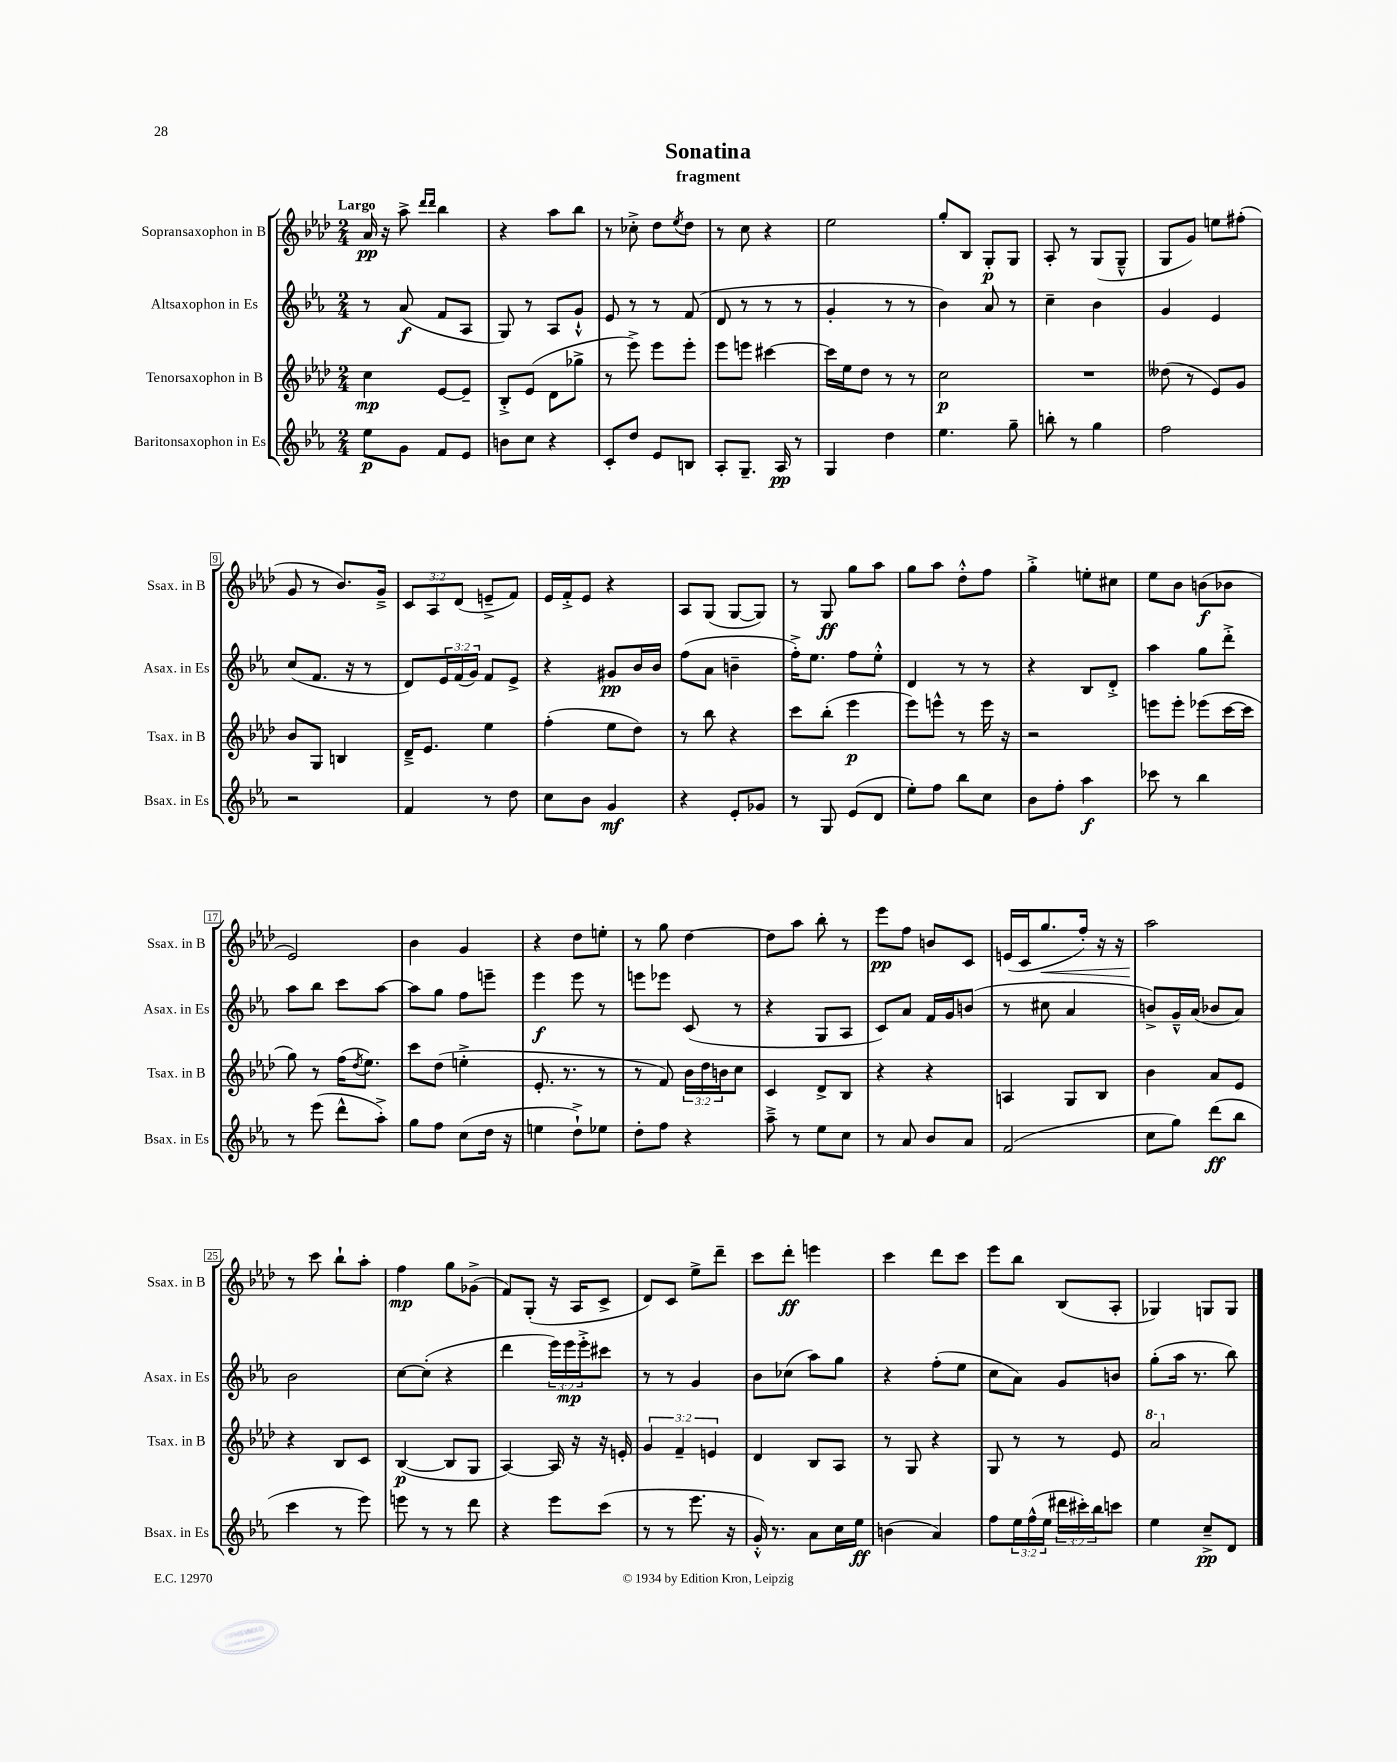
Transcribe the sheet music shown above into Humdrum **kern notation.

**kern	**dynam	**kern	**dynam	**kern	**dynam	**kern	**dynam
*part4	*part4	*part3	*part3	*part2	*part2	*part1	*part1
*staff4	*staff4	*staff3	*staff3	*staff2	*staff2	*staff1	*staff1
*I"Baritonsaxophon in Es	*	*I"Tenorsaxophon in B	*	*I"Altsaxophon in Es	*	*I"Sopransaxophon in B	*
*I'Bsax. in Es	*	*I'Tsax. in B	*	*I'Asax. in Es	*	*I'Ssax. in B	*
*clefG2	*	*clefG2	*	*clefG2	*	*clefG2	*
*k[b-e-a-]	*	*k[b-e-a-d-]	*	*k[b-e-a-]	*	*k[b-e-a-d-]	*
*M2/4	*	*M2/4	*	*M2/4	*	*M2/4	*
=1	=1	=1	=1	=1	=1	=1	=1
!	!	!	!	!	!	!LO:TX:a:B:t=Largo	!
8ee-\L	p	4cc\	mp	8r	.	16a-/	pp
.	.	.	.	.	.	16r	.
8g\J	.	.	.	(8a-/	f	8aa-^\	.
.	.	.	.	.	.	16qqddd-/LL	.
.	.	.	.	.	.	16qqddd-/JJ	.
8f/L	.	[8e-/L	.	8f/L	.	4bb-\	.
8e-/J	.	8e-~/J]	.	8A-/J	.	.	.
=2	=2	=2	=2	=2	=2	=2	=2
8bn\L	.	8B-'^/L	.	8G/)	.	4r	.
8cc\J	.	(8e-/J	.	8r	.	.	.
4r	.	8d-\L	.	8A-/L	.	8aa-\L	.
.	.	8gg-X^\J	.	8g`^^/J	.	8bb-\J	.
=3	=3	=3	=3	=3	=3	=3	=3
8c'/L	.	8r	.	8e-/	.	8r	.
8dd/J	.	8eee-^\)	.	8r	.	8cc-X'^\	.
8e-/L	.	8eee-\L	.	8r	.	8dd-\L	.
.	.	.	.	.	.	8qee-/	.
8Bn/J	.	8eee-'\J	.	(8f/	.	8dd-\J	.
=4	=4	=4	=4	=4	=4	=4	=4
8A-'/L	.	8eee-\L	.	8d/	.	8r	.
8.G~/J	.	8eeen\J	.	8r	.	8cc\	.
.	.	[4ccc#X\	.	8r	.	4r	.
16A-/	pp	.	.	.	.	.	.
8r	.	.	.	8r	.	.	.
=5	=5	=5	=5	=5	=5	=5	=5
4G/	.	16ccc#\LL]	.	4g'/	.	2ee-\	.
.	.	16ee-\J	.	.	.	.	.
.	.	8dd-\J	.	.	.	.	.
4dd\	.	8r	.	8r	.	.	.
.	.	8r	.	8r	.	.	.
=6	=6	=6	=6	=6	=6	=6	=6
4.ee-\	.	2cc\	p	4b-\)	.	8gg'/L	.
.	.	.	.	.	.	8B-/J	.
.	.	.	.	8a-/	.	8G'/L	p
8gg~\	.	.	.	8r	.	8G/J	.
=7	=7	=7	=7	=7	=7	=7	=7
8bbn'\	.	2r	.	4cc~\	.	8A-'/	.
8r	.	.	.	.	.	8r	.
4gg\	.	.	.	4b-\	.	(8G/L	.
.	.	.	.	.	.	8G~^^/J	.
=8	=8	=8	=8	=8	=8	=8	=8
2ff\	.	(8dd--X\	.	4g/	.	8G/L	.
.	.	8r	.	.	.	8g/J)	.
.	.	8e-/L)	.	4e-/	.	8een\L	.
.	.	8g/J	.	.	.	(8ff#X'\J	.
!!LO:LB:g=z
=9	=9	=9	=9	=9	=9	=9	=9
2r	.	8b-/L	.	(8cc/L	.	8g/	.
.	.	8G/J	.	8.f/J	.	8r	.
.	.	4Bn/	.	.	.	8.b-/L)	.
.	.	.	.	16r	.	.	.
.	.	.	.	8r	.	.	.
.	.	.	.	.	.	16g~^/Jk	.
=10	=10	=10	=10	=10	=10	=10	=10
4f/	.	16d-~^/KL	.	8d/L)	.	12c/L	.
.	.	8.e-/J	.	.	.	.	.
.	.	.	.	.	.	12A-/	.
.	.	.	.	24e-/L	.	.	.
.	.	.	.	(24f/	.	(12d-/J	.
.	.	.	.	24g/JJ)	.	.	.
8r	.	4ee-\	.	8f/L	.	8en~^/L	.
8dd\	.	.	.	8e-^/J	.	8f/J)	.
=11	=11	=11	=11	=11	=11	=11	=11
8cc\L	.	(4ff'\	.	4r	.	16e-/LL	.
.	.	.	.	.	.	16f'^/J	.
8b-\J	.	.	.	.	.	8e-/J	.
4g/	mf	8ee-\L	.	8g#X/L	pp	4r	.
.	.	8dd-\J)	.	16b-/L	.	.	.
.	.	.	.	16b-/JJ	.	.	.
=12	=12	=12	=12	=12	=12	=12	=12
4r	.	8r	.	(8ff\L	.	8A-/L	.
.	.	8bb-\	.	8a-\J	.	(8G/J	.
8e-'/L	.	4r	.	4bn~\	.	[8G/L	.
8g-X/J	.	.	.	.	.	8G/J])	.
=13	=13	=13	=13	=13	=13	=13	=13
8r	.	8ccc\L	.	16ff'^\KL)	.	8r	.
.	.	.	.	8.ee-\J	.	.	.
8G/	.	(8bb-'\J	.	.	.	8G/	ff
(8e-/L	.	4eee-\	p	8ff\L	.	8gg\L	.
8d/J	.	.	.	8ee-'^^\J	.	8aa-\J	.
=14	=14	=14	=14	=14	=14	=14	=14
8ee-'\L)	.	8eee-\L)	.	4d/	.	8gg\L	.
8ff\J	.	8eeen^^\J	.	.	.	8aa-\J	.
8bb-\L	.	8r	.	8r	.	8dd-'^^\L	.
8cc\J	.	16eee\	.	8r	.	8ff\J	.
.	.	16r	.	.	.	.	.
=15	=15	=15	=15	=15	=15	=15	=15
8b-\L	.	2r	.	4r	.	4gg'^\	.
8ff'\J	.	.	.	.	.	.	.
4aa-\	f	.	.	8B-/L	.	8een'\L	.
.	.	.	.	8d'^/J	.	8cc#X\J	.
=16	=16	=16	=16	=16	=16	=16	=16
8ccc-X\	.	8eeen\L	.	4aa-\	.	8ee-\L	.
8r	.	8eee'\J	.	.	.	8b-\J	.
4bb-\	.	(8eee-X\L	.	8gg\L	.	(8bn\L	f
.	.	[16ccc\L	.	8ddd'^\J	.	8b-X\J	.
.	.	16ccc\JJ]	.	.	.	.	.
!!LO:LB:g=z
=17	=17	=17	=17	=17	=17	=17	=17
8r	.	8gg\)	.	8aa-\L	.	2e-/)	.
(8eee-\	.	8r	.	8bb-\J	.	.	.
8ddd^^\L	.	(16ff\KL	.	8ccc\L	.	.	.
.	.	8qdd-/	.	.	.	.	.
.	.	8.ee-\J)	.	.	.	.	.
8aa-'^\J)	.	.	.	[8aa-\J	.	.	.
=18	=18	=18	=18	=18	=18	=18	=18
8gg\L	.	8ccc\L	.	8aa-\L]	.	4b-\	.
8ff\J	.	(8dd-\J	.	8gg\J	.	.	.
(8cc\L	.	4een'^\	.	8ff\L	.	4g/	.
16dd\Jk	.	.	.	8eeen~\J	.	.	.
16r	.	.	.	.	.	.	.
=19	=19	=19	=19	=19	=19	=19	=19
4een\	.	8.e-'/	.	4eee-\	f	4r	.
.	.	8.r	.	.	.	.	.
8dd`^\L)	.	.	.	8eee-\	.	8dd-\L	.
8ee-X\J	.	8r	.	8r	.	8een'\J	.
=20	=20	=20	=20	=20	=20	=20	=20
8dd'\L	.	8r	.	8eeen\L	.	8r	.
8ff\J	.	8f/)	.	8eee-X\J	.	8gg\	.
4r	.	24b-\LL	.	(8c/	.	[4dd-\	.
.	.	24dd-\	.	.	.	.	.
.	.	24bn\J	.	.	.	.	.
.	.	8cc\J	.	8r	.	.	.
=21	=21	=21	=21	=21	=21	=21	=21
8aa-~^\	.	4c/	.	4r	.	8dd-\L]	.
8r	.	.	.	.	.	8aa-\J	.
8ee-\L	.	8d-^/L	.	8G/L	.	8bb-'\	.
8cc\J	.	8B-/J	.	8A-/J	.	8r	.
=22	=22	=22	=22	=22	=22	=22	=22
8r	.	4r	.	8c/L)	.	8eee-\L	pp
8a-/	.	.	.	8a-/J	.	8ff\J	.
8b-/L	.	4r	.	16f/LL	.	8bn/L	.
.	.	.	.	16g/J	.	.	.
8a-/J	.	.	.	(8bn/J	.	8c/J	.
=23	=23	=23	=23	=23	=23	=23	=23
(2f/	.	4An/	.	8r	.	(16en/LL	.
.	.	.	.	.	.	16c/J	.
!	!	!	!	!	!	!	!LO:HP:b
.	.	.	.	8cc#X\	.	8.gg/	<
.	.	8G/L	.	4a-/	.	.	.
.	.	.	.	.	.	16ff'/Jk)	.
.	.	8B-/J	.	.	.	16r	.
.	.	.	.	.	.	16r	.
=24	=24	=24	=24	=24	=24	=24	=24
8cc\L	.	4b-\	.	8bn^/L)	.	2aa-\	.
8gg\J)	.	.	.	16g~^^/L	.	.	.
.	.	.	.	(16a-/JJ	.	.	.
(8ddd\L	ff	8a-/L	.	8b-X/L	.	.	.
8bb-\J	.	8e-/J	.	8a-/J)	.	.	.
.	.	.	.	.	.	.	[
!!LO:LB:g=z
=25	=25	=25	=25	=25	=25	=25	=25
4ccc\	.	4r	.	2b-\	.	8r	.
.	.	.	.	.	.	8ccc\	.
8r	.	8B-/L	.	.	.	8bb-`\L	.
8eee-\)	.	8c/J	.	.	.	8aa-'\J	.
=26	=26	=26	=26	=26	=26	=26	=26
8eeen\	.	([4B-/	p	[8cc\L	.	4ff\	mp
8r	.	.	.	(8cc'\J]	.	.	.
8r	.	8B-/L]	.	4r	.	8gg\L	.
8ddd\	.	8G/J	.	.	.	(8g-X^\J	.
=27	=27	=27	=27	=27	=27	=27	=27
4r	.	[4A-/)	.	4ddd\	.	8f/L)	.
.	.	.	.	.	.	(8G'/J	.
8eee-\L	.	16A-/]	.	24eee-\LL)	.	16r	.
.	.	.	.	24eee-\	mp	.	.
.	.	16r	.	.	.	16A-/KL	.
.	.	.	.	24eee-'^\J	.	.	.
(8ccc\J	.	16r	.	8ccc#X\J	.	8c^/J	.
.	.	16en'/	.	.	.	.	.
=28	=28	=28	=28	=28	=28	=28	=28
8r	.	6g/	.	8r	.	8d-/L)	.
8r	.	.	.	8r	.	8c/J	.
.	.	6f~/	.	.	.	.	.
8.eee-\	.	.	.	4g/	.	8ee-^\L	.
.	.	6en/	.	.	.	.	.
.	.	.	.	.	.	8ddd-~\J	.
16r	.	.	.	.	.	.	.
=29	=29	=29	=29	=29	=29	=29	=29
16g'^^/)	.	4d-/	.	8b-\L	.	8ccc\L	.
8.r	.	.	.	.	.	.	.
.	.	.	.	(8cc-X\J	.	8ddd-'\J	ff
8a-\L	.	8B-/L	.	8aa-\L)	.	4eeen\	.
16cc\L	.	8A-/J	.	8gg\J	.	.	.
16ee-\JJ	ff	.	.	.	.	.	.
=30	=30	=30	=30	=30	=30	=30	=30
(4bn\	.	8r	.	4r	.	4ccc\	.
.	.	8G/	.	.	.	.	.
4a-/)	.	4r	.	(8ff'\L	.	8ddd-\L	.
.	.	.	.	8ee-\J	.	8ccc\J	.
=31	=31	=31	=31	=31	=31	=31	=31
8ff\L	.	8G/	.	8cc\L	.	8eee-\L	.
24ee-\L	.	8r	.	8a-\J)	.	8bb-\J	.
(24ff^^\	.	.	.	.	.	.	.
24ee-\JJ	.	.	.	.	.	.	.
24ddd#X\LL	.	8r	.	8g/L	.	(8B-/L	.
24ccc#X'\)	.	.	.	.	.	.	.
24bb-\J	.	.	.	.	.	.	.
8cccn\J	.	8e-/	.	8bn/J	.	8A-'/J	.
=32	=32	=32	=32	=32	=32	=32	=32
*	*	*8va	*	*	*	*	*
4ee-\	.	2aa-/	.	(8gg'\L	.	4G-X/)	.
.	.	.	.	16aa-\Jk	.	.	.
.	.	.	.	8.r	.	.	.
8cc~^/L	pp	.	.	.	.	8Gn/L	.
8d/J	.	.	.	8bb-\)	.	8G/J	.
*	*	*X8va	*	*	*	*	*
==	==	==	==	==	==	==	==
*-	*-	*-	*-	*-	*-	*-	*-
